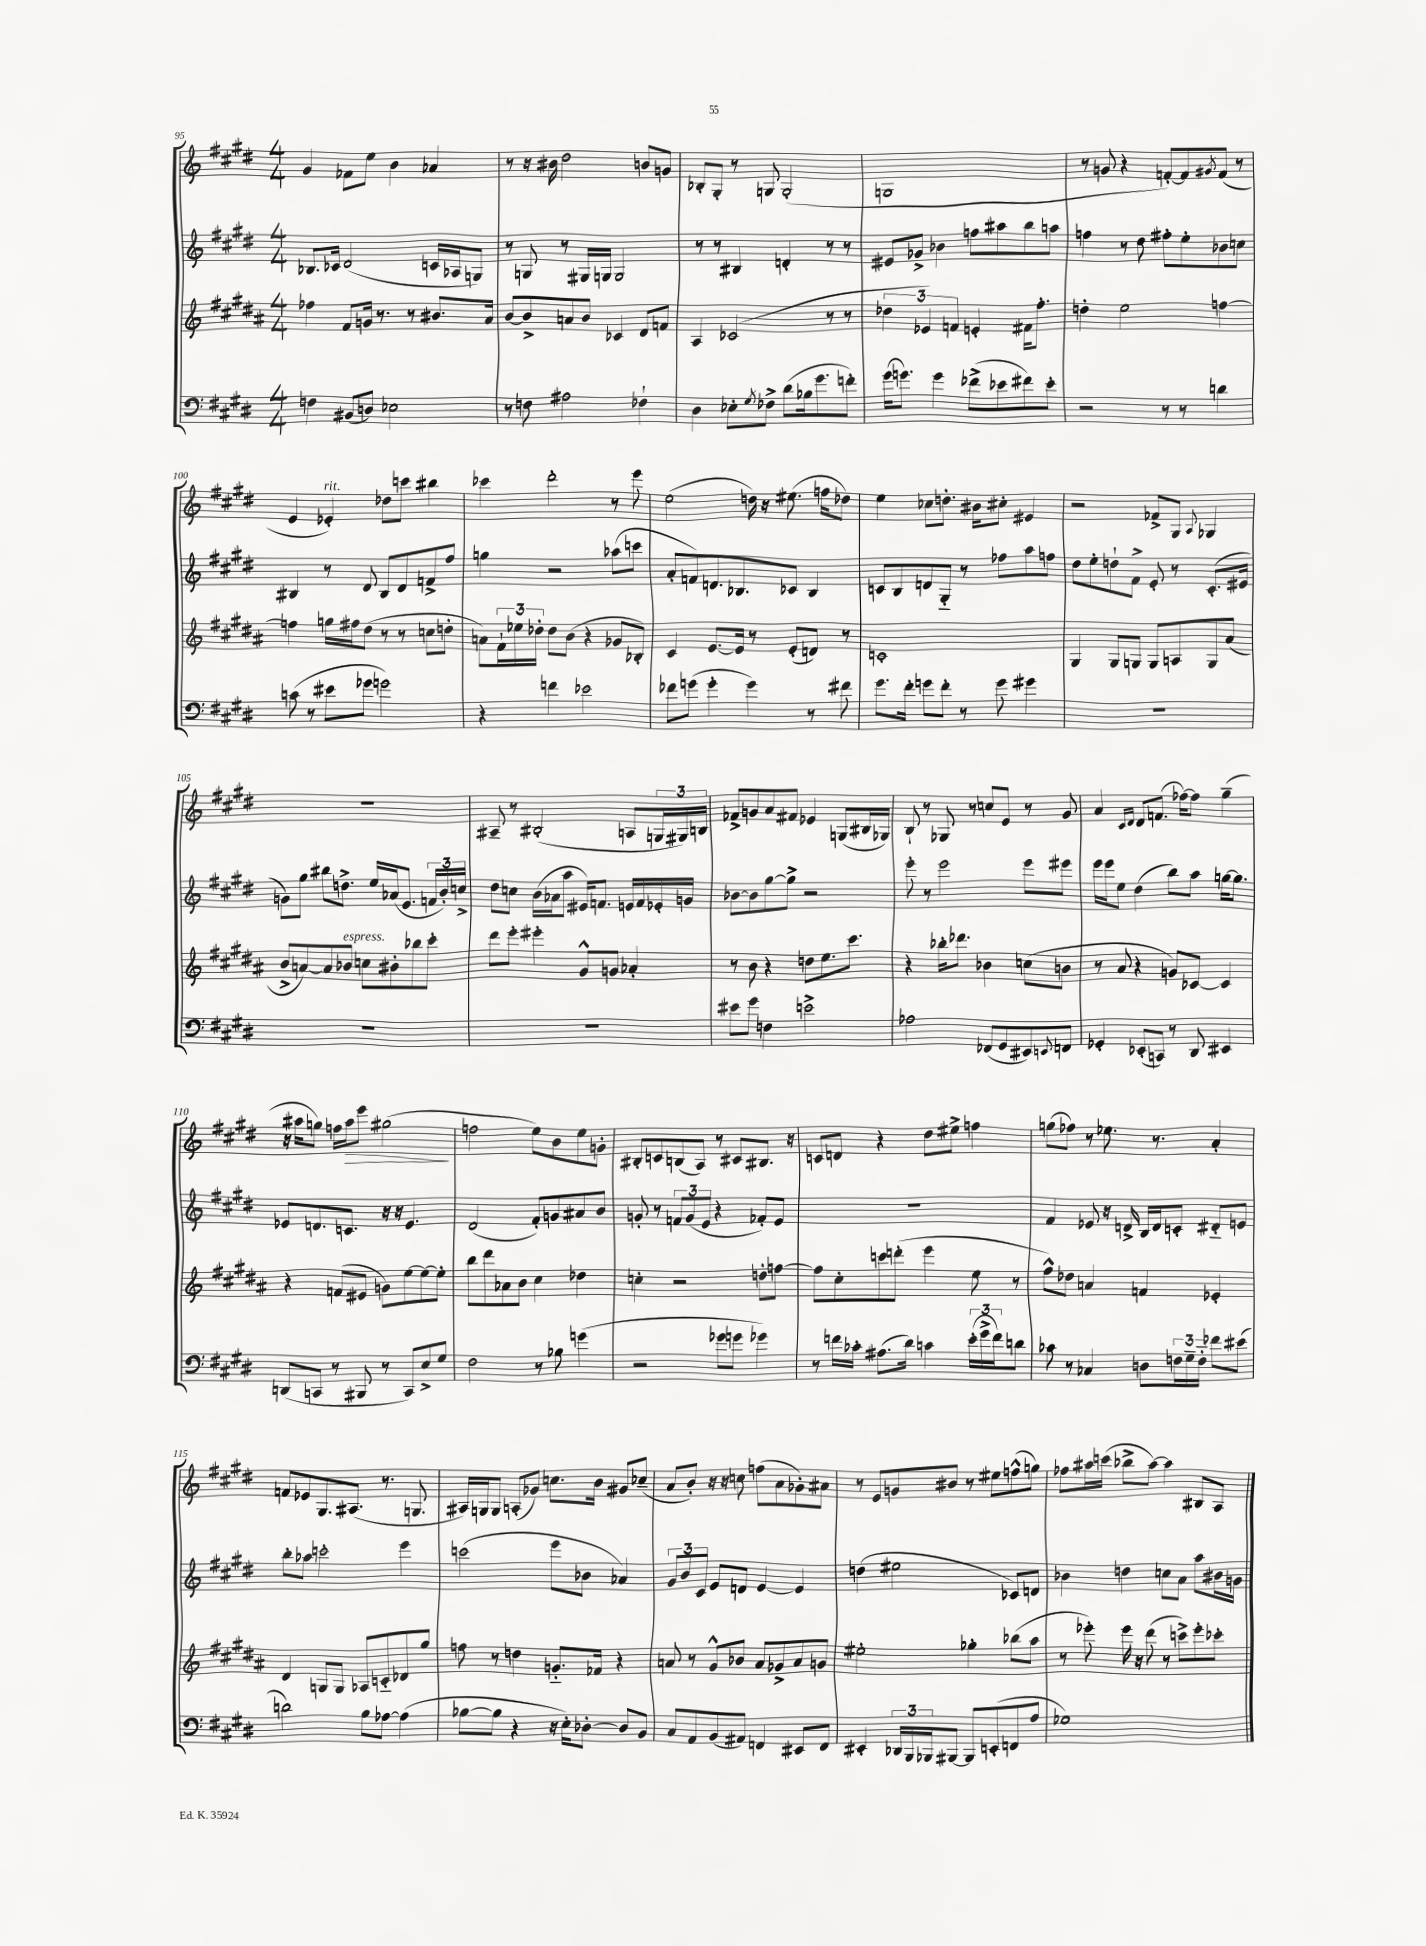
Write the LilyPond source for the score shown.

<<
\new StaffGroup <<
\new Staff = "s0" {
    \clef treble \key e \major \numericTimeSignature \time 4/4
    gis'4 fes'8 e''8 b'4 aes'4 |
    r8 r16 bis'16 dis''2 b'8 g'8 |
    bes8-. gis8-. r8 g8 g2-.( |
    g1 |
    r8 g'8 r4 f'8~-.) f'8 \acciaccatura { gis'8 } f'8( r8 |
    e'4 ees'4-.^\markup { \italic "rit." }) des''8 c'''8 bis''4 |
    ces'''4 dis'''2-. r8 e'''8 |
    e''2( d''16) r16 eis''8.( f''16 des''8) |
    e''4 ces''8 d''8.-. bis'16 cis''8-. eis'4 |
    r2 fes'8-> gis8 \appoggiatura { a8 } ges4 |
    R1 |
    ais8-- r8 bis2-.( a8 \tuplet 3/2 { g16 gis16) b16 } |
    fes'8-> g'8 a'8 fis'8 ees'4 g8( bis16 ges16) |
    b8-! r8 ges8 r8 c''8 e'8 r8 gis'8 |
    a'4 \grace { cis'16 dis'16 } dis'8 f'8.( fes''16~) fes''8 gis''4--( |
    r16 ais''16 g''8) f''16 ais''16\> e'''8 gis''2\!( |
    f''2 e''8) b'8 e''8 g'8-. |
    bis8-. c'8 b8( a8) r8 cis'8 bis8. r16 |
    c'8 d'8 r4 dis''8 eis''8-> f''4 |
    g''8( fes''8) r8 ees''8. r8. a'4-. |
    f'8 ees'8 gis8. ais8.( r8. g8. |
    ais16) g16 g8 a8-.( ges'8) c''8. b'16 gis'8 ces''8--( |
    a'8 b'8-.) r16 r16 c''8 f''8( a'8 ges'8-.) ais'8 |
    r8 e'8 g'8 bis'8 r8 eis''8 f''8-^( g''8) |
    fes''8 ais''16 c'''16( bes''8-> ais''8~) ais''4 bis8 a8 \bar "|." |
}
\new Staff = "s1" {
    \clef treble \key e \major \numericTimeSignature \time 4/4
    bes8. ces'16 dis'2( c'16 aes16 g8) |
    r8 g8 r8 gis16 g16 g2 |
    r8 r8 bis4 d'4-. r8 r8 |
    eis'8 ges'8-> bes'4 f''8 ais''8 b''8 a''8 |
    f''4 r8 dis''8 fis''8-. e''8-. bes'8 c''8 |
    bis4 r8 dis'8 bis8 dis'8 f'8-> fis''8 |
    g''4 r2 aes''8( c'''8 |
    a'8-. f'8) d'8. bes8. ces'8 bes4 |
    c'8 b8 d'8 gis8-_ r8 fes''8 a''8 f''8 |
    dis''8 e''8-. d''8-! fis'8-> e'8-. r8 cis'8.-.( eis'16 |
    g'8) gis''8 bis''8 d''8.-> e''16 aes'16( e'8. \tuplet 3/2 { f'16 b'16-.) c''16-> } |
    dis''8 c''8 b'16( aes'16 a''8 eis'16) f'8. e'16 f'16 ees'16-. g'16 |
    bes'8~ bes'8 gis''8~ gis''8-> r2 |
    e'''8-. r8 e'''2 e'''8 eis'''8 |
    e'''16 e'''16 e''8 dis''4( b''8) a''8 g''16~ g''8. |
    ees'8 d'8. c'8. r16 r16 ees'4. |
    dis'2( fis'8-.) g'8 ais'8 b'8 |
    g'8-. r8 \tuplet 3/2 { f'8 g'8( e'8 } r4 fes'8-.) e'8 |
    r1 |
    fis'4 ees'8 r16 d'16-> b16 d'16 c'8-. dis'8-_ e'8 |
    b''8-. aes''8 c'''2-. e'''4 |
    c'''2( e'''8 bes'8 aes'4) |
    \tuplet 3/2 { gis'8 b'8 cis'8 } e'8 d'8 e'4~ e'4 |
    d''4( eis''2 ces'8) d'8 |
    bes'4 d''4 c''8 a'8 a''8 bis'16 g'16 \bar "|." |
}
\new Staff = "s2" {
    \clef treble \key b \major \numericTimeSignature \time 4/4
    fes''4 fis'8 g'16 r8. r8 bis'8. ais'16 |
    b'8~ b'8-> a'8 b'8 ces'4 dis'8 f'8 |
    ais4 ces'2( r8 r8 |
    \tuplet 3/2 { des''4 ees'4) f'4 } e'4-. fis'16 fis''8.-. |
    d''4-. e''2 f''4~ |
    f''4 g''16 fis''16 dis''8( r8 r8 c''8 d''8-. |
    a'8) \tuplet 3/2 { fis'16-! ees''16 des''16-. } des''8 b'8( r4 ges'8 bes8-.) |
    cis'4 e'8.~ e'16 r8 e'8-.( d'8) r8 |
    c'1-. |
    gis4 gis8 g8 g8 a8 g8 ais'8( |
    b'8-> a'8~) a'8 bes'8^\markup { \italic "espress." } c''8 bis'8-. bes''8 cis'''8-. |
    dis'''8 e'''8-. eis'''4-. gis'8-^ g'8 aes'4-. |
    r8 b'8 r4 d''8 e''8. cis'''8. |
    r4 bes''16-. des'''8. bes'4 c''8( b'8 |
    r8 ais'8 r4 g'8) ces'8~ ces'4 |
    r4 f'8( eis'8 g'8) e''8~ e''8~ e''8-. |
    b''8 dis'''8 aes'8 b'8 cis''4 des''4 |
    c''4-. r2 d''8-. f''8~ |
    f''8 cis''8-. c'''8 d'''8-.( e'''4 e''8 r8 |
    fis''8-^) des''8 a'4 f'4 ees'4-. |
    dis'4 g8 g8 aes8 c'8-_ des'8 gis''8 |
    f''8 r8 d''4 g'8.-_ fes'16 r4 |
    a'8 r8 gis'8-^ bes'8 a'8 ges'8-> a'8 g'8 |
    eis''2-. ges''4-. bes''8( ais''8 |
    r8 ees'''8-.) ees'''16 r16 dis'''8( r8 c'''8->) ees'''8-. ces'''8-. \bar "|." |
}
\new Staff = "s3" {
    \clef bass \key e \major \numericTimeSignature \time 4/4
    f4 bis,8( d8) ees2 |
    r8 f8 ais2 fes4-! |
    dis4 ees8-. \acciaccatura { gis8 } fes8-> dis'8( bes16 gis'8. f'8-.) |
    gis'16( g'8.) g'4 fes'8->( ees'8 fis'8) ees'8-. |
    r2 r8 r8 d'4 |
    c'8( r8 eis'8 ges'8 g'2) |
    r4 f'4 ees'2 |
    fes'8 g'8( g'4-. g'4) r8 fis'8 |
    gis'8. fis'16-. g'8 fis'8-. r8 g'8 gis'4 |
    R1 |
    R1 |
    R1 |
    eis'8 gis'8 f4 e'2-> |
    aes2 fes,8( gis,8 eis,8) \appoggiatura { e,8 } f,8 |
    ges,4-. ees,8-.( c,8) r8 dis,8 eis,4 |
    d,8( c,8 r8 bis,,8 r8 c,8) e8-> gis8 |
    fis2 r8 bes8 g'4( |
    r2 ges'8 g'8 ges'4) |
    r8 f'16 ces'16-. ais8.( dis'16) c'4 \tuplet 3/2 { e'16-.( gis'16-> f'16) } d'8 |
    ces'8 r8 ces4 d8 \tuplet 3/2 { f16 gis16-- f16-_ } fes'8 eis'8( |
    d'2) b8 aes8~ aes4( |
    bes8~ bes8 r4 r16 e16-.) des8~-. des8 b,8 |
    cis8 a,8 b,8( ais,8) f,4 eis,8 f,8 |
    eis,4-. \tuplet 3/2 { des,16 b,,16 bes,,16 } bis,,8~ bis,,8 e,8-.( f,8 a8 |
    ges1) \bar "|." |
}
>>
>>
\layout { \context { \Score currentBarNumber = #95 } }
